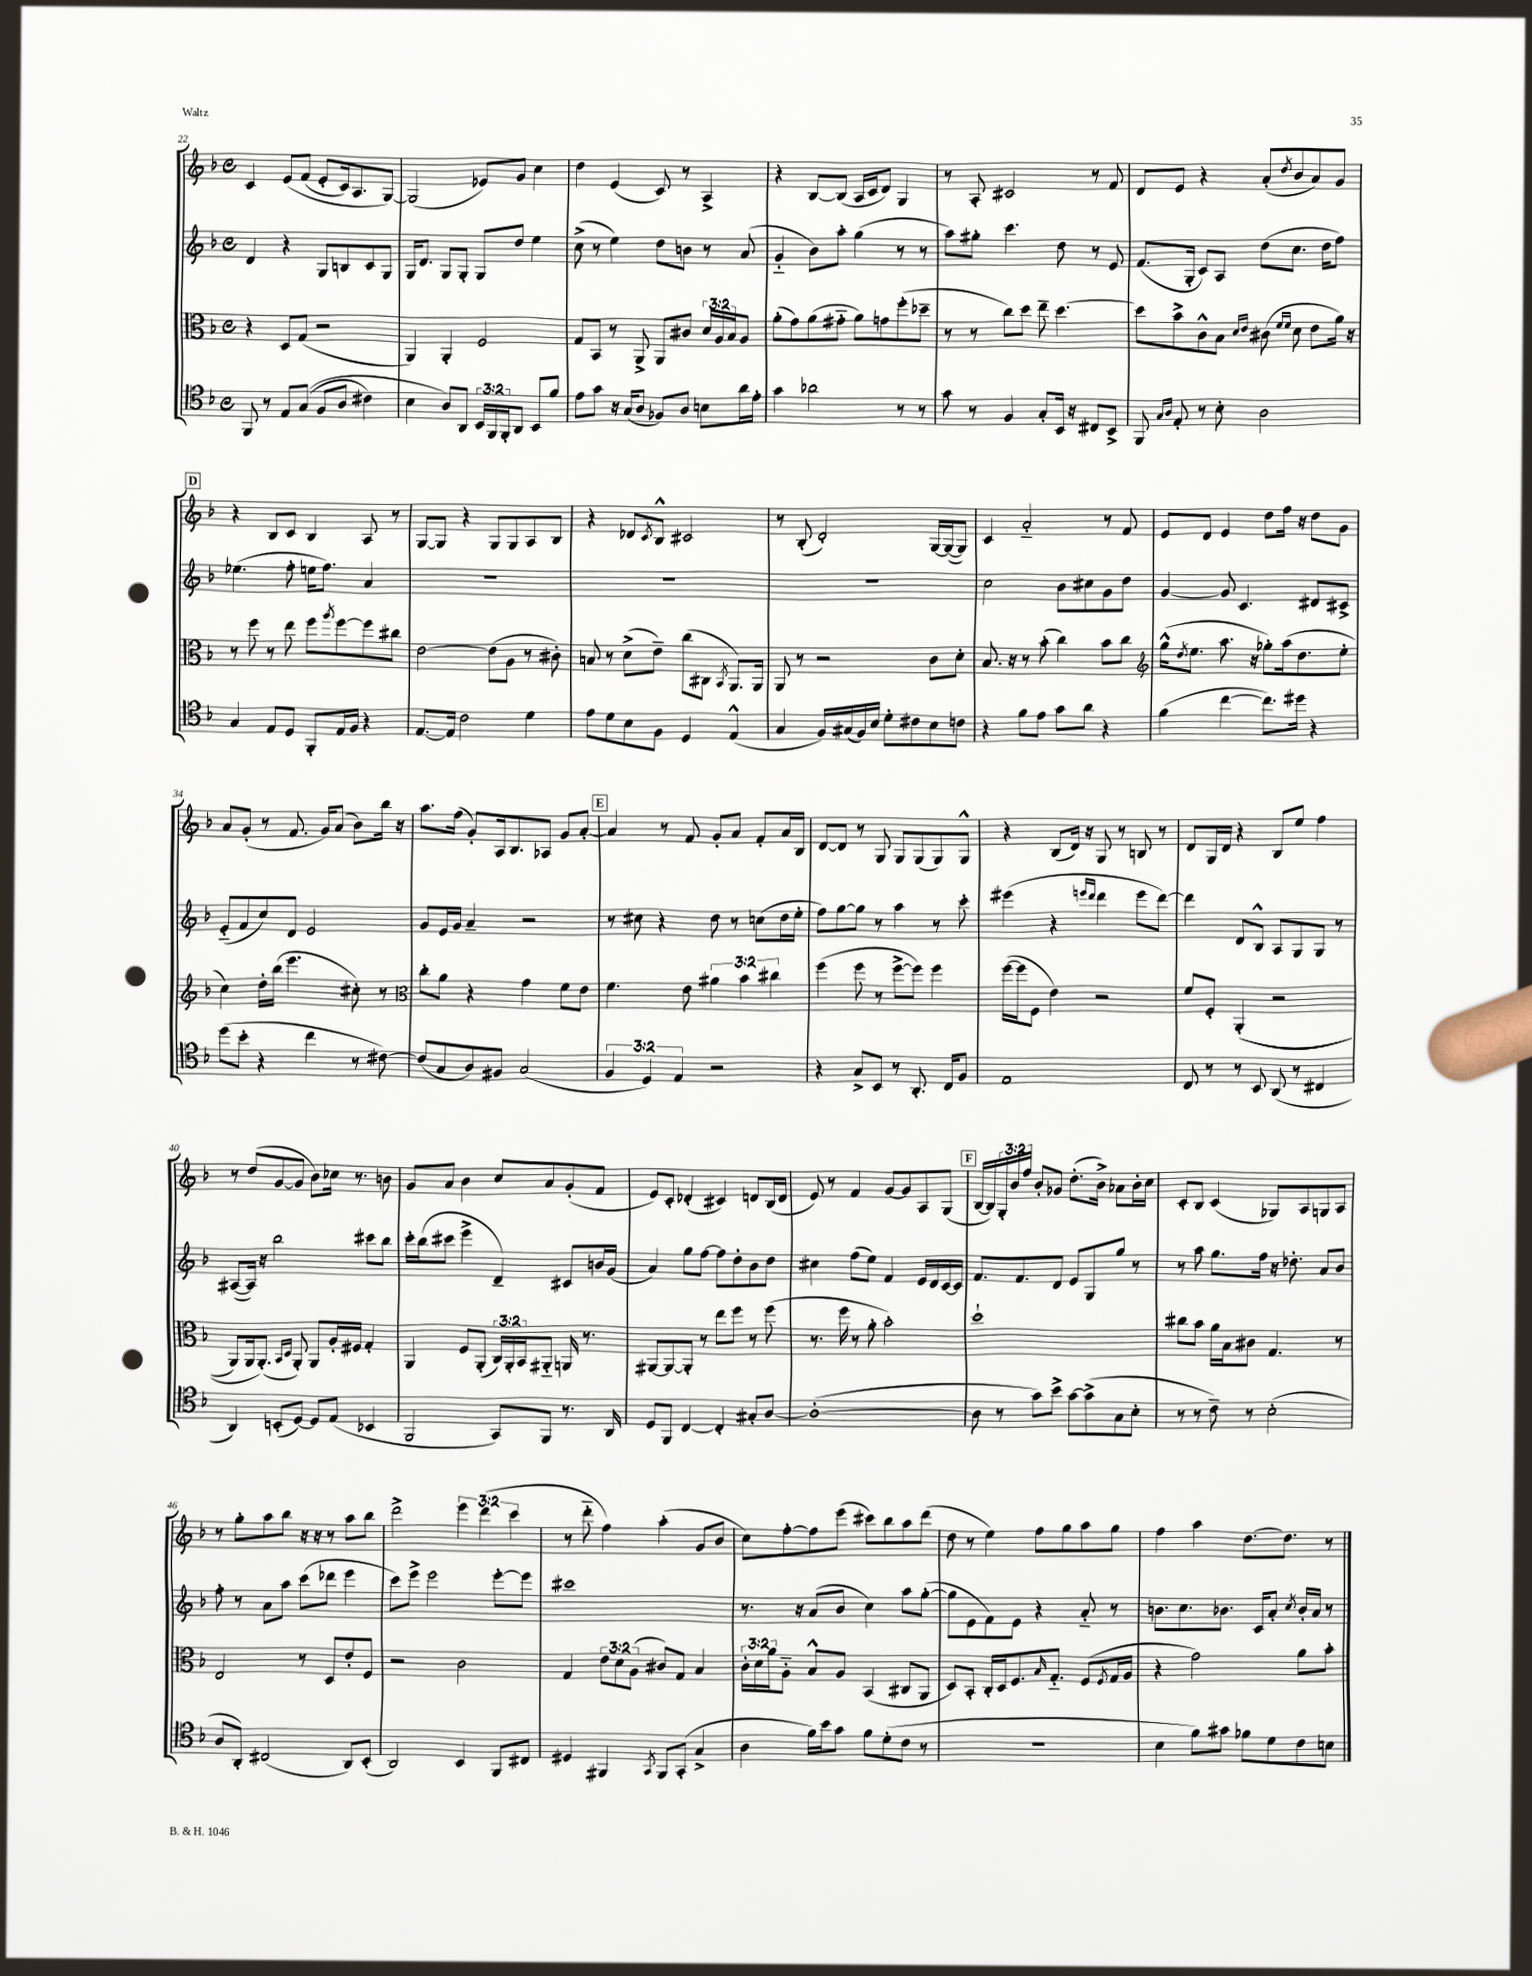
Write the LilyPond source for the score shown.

<<
\new StaffGroup <<
\new Staff = "s0" {
    \clef treble \key f \major \defaultTimeSignature \time 4/4 \override Staff.TupletNumber.text = #tuplet-number::calc-fraction-text
    c'4 e'8\( f'8( e'8-. c'16) a8. g8~\) |
    g2( ees'8) g'8 c''4 |
    d''4 e'4( c'8) r8 a4-> |
    r4 bes8~ bes8( a16 c'16 d'8) g4 |
    r8 a8-. cis'2 r8 f'8 |
    d'8 e'8 r4 a'8-.( \acciaccatura { d''8 } bes'8 a'8) g'8 |
    \mark \markup { \box "D" } r4 bes8 c'8 bes4 a8 r8 |
    g8~ g8 r4 g8 g8 a8 bes8 |
    r4 des'8 \acciaccatura { c'8 } bes8-^ cis'2 |
    r8 bes8-.( d'2-.) g16~ g16~( g8) |
    c'4 a'2-_ r8 f'8 |
    e'8 d'8 e'4 d''8 f''16 r16 d''8 g'8 |
    a'8 g'8-.( r8 f'8. g'16) a'8( bes'8) bes''16 r16 |
    a''8. f''16( g'8-.) a16 bes8. aes8 g'8 a'8~-. |
    \mark \markup { \box "E" } a'4 r8 f'8 g'8-. a'8 f'8-. a'16 bes16 |
    d'8~ d'8 r8 g8 g8 g8( g8) g8-^ |
    r4 bes8( d'16) r16 g8 r8 b8 r8 |
    d'8 g16 d'16 r4 bes8 e''8 f''4 |
    r8 d''8( g'8~ g'8 bes'8) ces''16 r8. b'8 |
    g'8 a'8 bes'4 c''8 a'8 g'8-.( f'8 |
    e'8) c'8-. des'4-.( cis'4) d'8 bes16( d'16 |
    e'8) r8 f'4 g'8~ g'8 a8 g8( |
    \mark \markup { \box "F" } bes16~ bes16) \tuplet 3/2 { g16-. bes'16 f''16 } bes'8-. ges'8 d''8.-.( bes'16->) aes'8 bes'16-. c''16 |
    c'8-. bes8 c'4( ges8) a8 g8 a8 |
    r8 g''8-. a''8 bes''8 r16 r16 r8 a''8 bes''8 |
    d'''2-> \tuplet 3/2 { e'''4 d'''4( c'''4 } |
    r8 d'''8-_ f''4) a''4-.( g'8 bes'8 |
    c''8) f''8~-. f''8 e'''8( cis'''8) bes''8 a''8 d'''8( |
    d''8 r8 e''4) f''8 g''8 a''8 g''8 |
    f''4 a''4 d''8.~ d''8. r8 \bar "|." |
}
\new Staff = "s1" {
    \clef treble \key f \major \defaultTimeSignature \time 4/4
    d'4 r4 g8 b8 c'8 g8 |
    g16 d'8. g8 g8-. g8 d''8 e''4 |
    c''8->( r8 e''4) d''8 b'8 r8 a'8( |
    g'4-_ bes'8) a''8-. g''4( r8 r8 |
    a''8) gis''8-. c'''4. d''8 r8 e'8 |
    f'8.( g16-. c'8) a8 d''8( c''8. d''16 f''8) |
    \mark \markup { \box "D" } ees''4.( f''8-. e''16 f''8.) a'4 |
    R1 |
    R1 |
    R1 |
    c''2 bes'8 cis''8 g'8 d''8 |
    g'4~ g'8 c'4. dis'8 cis'8-> |
    e'8-_( f'8 c''8) d'8 e'2 |
    g'8 e'16 g'16 a'4-- r2 |
    \mark \markup { \box "E" } r8 cis''8 r4 d''8 r8 c''8( d''16 e''16-. |
    f''8) g''8~ g''8 r8 a''4 r8 c'''8-. |
    eis'''4( r4 \grace { e'''16 d'''16 } d'''4 e'''8 d'''8~) |
    d'''4 d'8 bes8-^ a8 g8 g8 r8 |
    ais8~( ais16) r16 bes''2 cis'''8 bes''8 |
    c'''16-. bes''16( cis'''8 e'''4-> d'4--) cis'8 b'16 g'16( |
    a'4) g''8 f''8~ f''8 d''8-. bes'8 d''8 |
    cis''4 f''8( e''8) f'4 e'16 d'16 c'16~ c'16 |
    \mark \markup { \box "F" } f'8. f'8. d'8 e'8 g8 g''8 r8 |
    r8 a''8 g''8. f''16 r16 des''8.-. a'8 bes'8 |
    f''8-. r8 a'8 a''8 c'''8( des'''8 e'''4 |
    c'''8) e'''8-> e'''2 e'''8~-. e'''8 |
    cis'''1 |
    r8. r16 a'8( bes'8 c''4) a''8 g''8~-.( |
    g''8 e'8 f'8) e'8 r4 a'8-_ r8 |
    b'8. c''8. bes'8. c'16 a'8-. \acciaccatura { c''8 } bes'16-. a'16 r8 \bar "|." |
}
\new Staff = "s2" {
    \clef alto \key f \major \defaultTimeSignature \time 4/4 \override Staff.TupletNumber.text = #tuplet-number::calc-fraction-text
    r4 d8 g8( r2 |
    a,4) a,4-. f2 |
    g8 bes,8 r8 a,8-> a,8 cis'8 \tuplet 3/2 { d'16 a16 bes16 } a8 |
    a'8-.( g'8) a'8( gis'8-_ a'8) g'8 f''8-.( des''8-- |
    r8 r8 c''8) d''8 e''8-- d''4.~ |
    d''8 bes'8-> c'8-^ bes8 \grace { d'16 e'16 } cis'8( \grace { f'16 f'16 } d'8 e'8 a'16) r16 |
    \mark \markup { \box "D" } r8 f''8 r8 e''8 f''8 \acciaccatura { a''8 } f''8~ f''8 cis''8 |
    e'2~ e'8( a8 r8 cis'8-.) |
    b8 r8 d'8->( e'8--) c''8( cis8 \acciaccatura { bes,8 } a,8.) a,16 |
    a,8 r8 r2 c'8 d'8-. |
    bes8. r16 r8 bes'8-.( c''4) bes'8 c''8 |
    \clef treble g''16-^( \acciaccatura { d''8 } e''8. a''8. r16 ges''8-.) a''16( d''8. e''8-. |
    c''4) d''16-. bes''16( e'''4. cis''8-.) r8 |
    \clef alto c''8-. a'8 r4 g'4 f'8 e'8 |
    \mark \markup { \box "E" } f'4. e'8 \tuplet 3/2 { ais'4 bes'4 cis''4 } |
    f''4( f''8 r8 f''8~-> f''8) f''4 |
    f''16~( f''16 f8 e'4) r2 |
    f'8 f8-. a,4-.(\( r2 |
    a,8) a,16 a,8.-.(\) \grace { bes,16 d16 } a,8-.) a,8 a16-. fis16 g4-. |
    a,4 f8 a,8-.( \tuplet 3/2 { c16) a,16-. bes,16 } ais,8-_ a,16 r8. |
    ais,8~ ais,8~ ais,8-. r8 e''8 f''8 r8 f''8( |
    r8. f''16 r8 a'8-. bes'2-.) |
    \mark \markup { \box "F" } d''1-! |
    cis''8 bes'8 a'16 bes16 cis'8 g4. r8 |
    e2 r8 d8 e'8-. f8 |
    r2 c'2 |
    g4 \tuplet 3/2 { e'8 d'8 a8( } cis'8) g8 bes4 |
    \tuplet 3/2 { c'16-. d'16 a'16 } a8-_ bes8-^ a8 bes,4( cis8 a,8 |
    d8) bes,8-. c16-. d16 f8. \grace { bes16 } g8.-_ f8( \acciaccatura { f8 } g16 a16 |
    r4 g'2) a'8 bes'8-. \bar "|." |
}
\new Staff = "s3" {
    \clef tenor \key f \major \defaultTimeSignature \time 4/4 \override Staff.TupletNumber.text = #tuplet-number::calc-fraction-text
    f,8 r8 e8 g8(\( f8 a8 cis'4) |
    bes4 a8\) a,8 \tuplet 3/2 { bes,16 f,16 f,16-. } a,8 bes,8 f'8 |
    e'8 g'8 r16 g16( a8 fes8) a8 b8 a'16 e'16-. |
    g'4 aes'2 r8 r8 |
    g'8 r8 f4 g8-. bes,16 r16 cis8 bes,8-> |
    f,8 \grace { g16 a16 } e8-. r8 bes8-. a2 |
    \mark \markup { \box "D" } g4 e8 d8 f,8-. e16 f16 r4 |
    e8.~ e16 c'2 d'4 |
    e'8 d'8 bes8 f8 d4 e4-^( |
    g4 f16) gis16( f16) bes16 d'8-. cis'8 bes8 c'8 |
    r4 f'8 e'8 g'8 a'8 r4 |
    f'4( c''4~ c''8.) dis''16 r4 |
    d''8( bes'8-. r4 c''4 r8 cis'8~) |
    cis'8( g8 a8) fis8 g2( |
    \mark \markup { \box "E" } \tuplet 3/2 { f4 d4) e4 } r2 |
    r4 g8-> bes,8 r8 a,8.-. c16 f8 |
    e1 |
    c8 r8 r8 bes,8 a,8( r8 cis4 |
    a,4) b,8-.( d8~) d8 e8( bes,4 |
    f,2 g,8) f,8 r8. a,16 |
    d8 f,8 c4~ c4-. gis8-. a8~ |
    a1~-.( |
    \mark \markup { \box "F" } a8 r8 g'8) bes'8-> g'8~ g'8->( g8 bes8-. |
    r8 r8 c'8--) r8 bes2-.( |
    a8 a,8-.) cis2( a,8) bes,8-.( |
    a,2) bes,4 f,8 cis8 |
    dis4 fis,4 \acciaccatura { g,8 } fis,8 g,8-.( g4-> |
    a4 f'16) bes'16 g'8 f'8 d'8-.( c'8 r8 |
    R1 |
    bes4 f'8) gis'8 fes'8 d'8 c'8 b8 \bar "|." |
}
>>
>>
\layout { \context { \Score currentBarNumber = #22 } }
